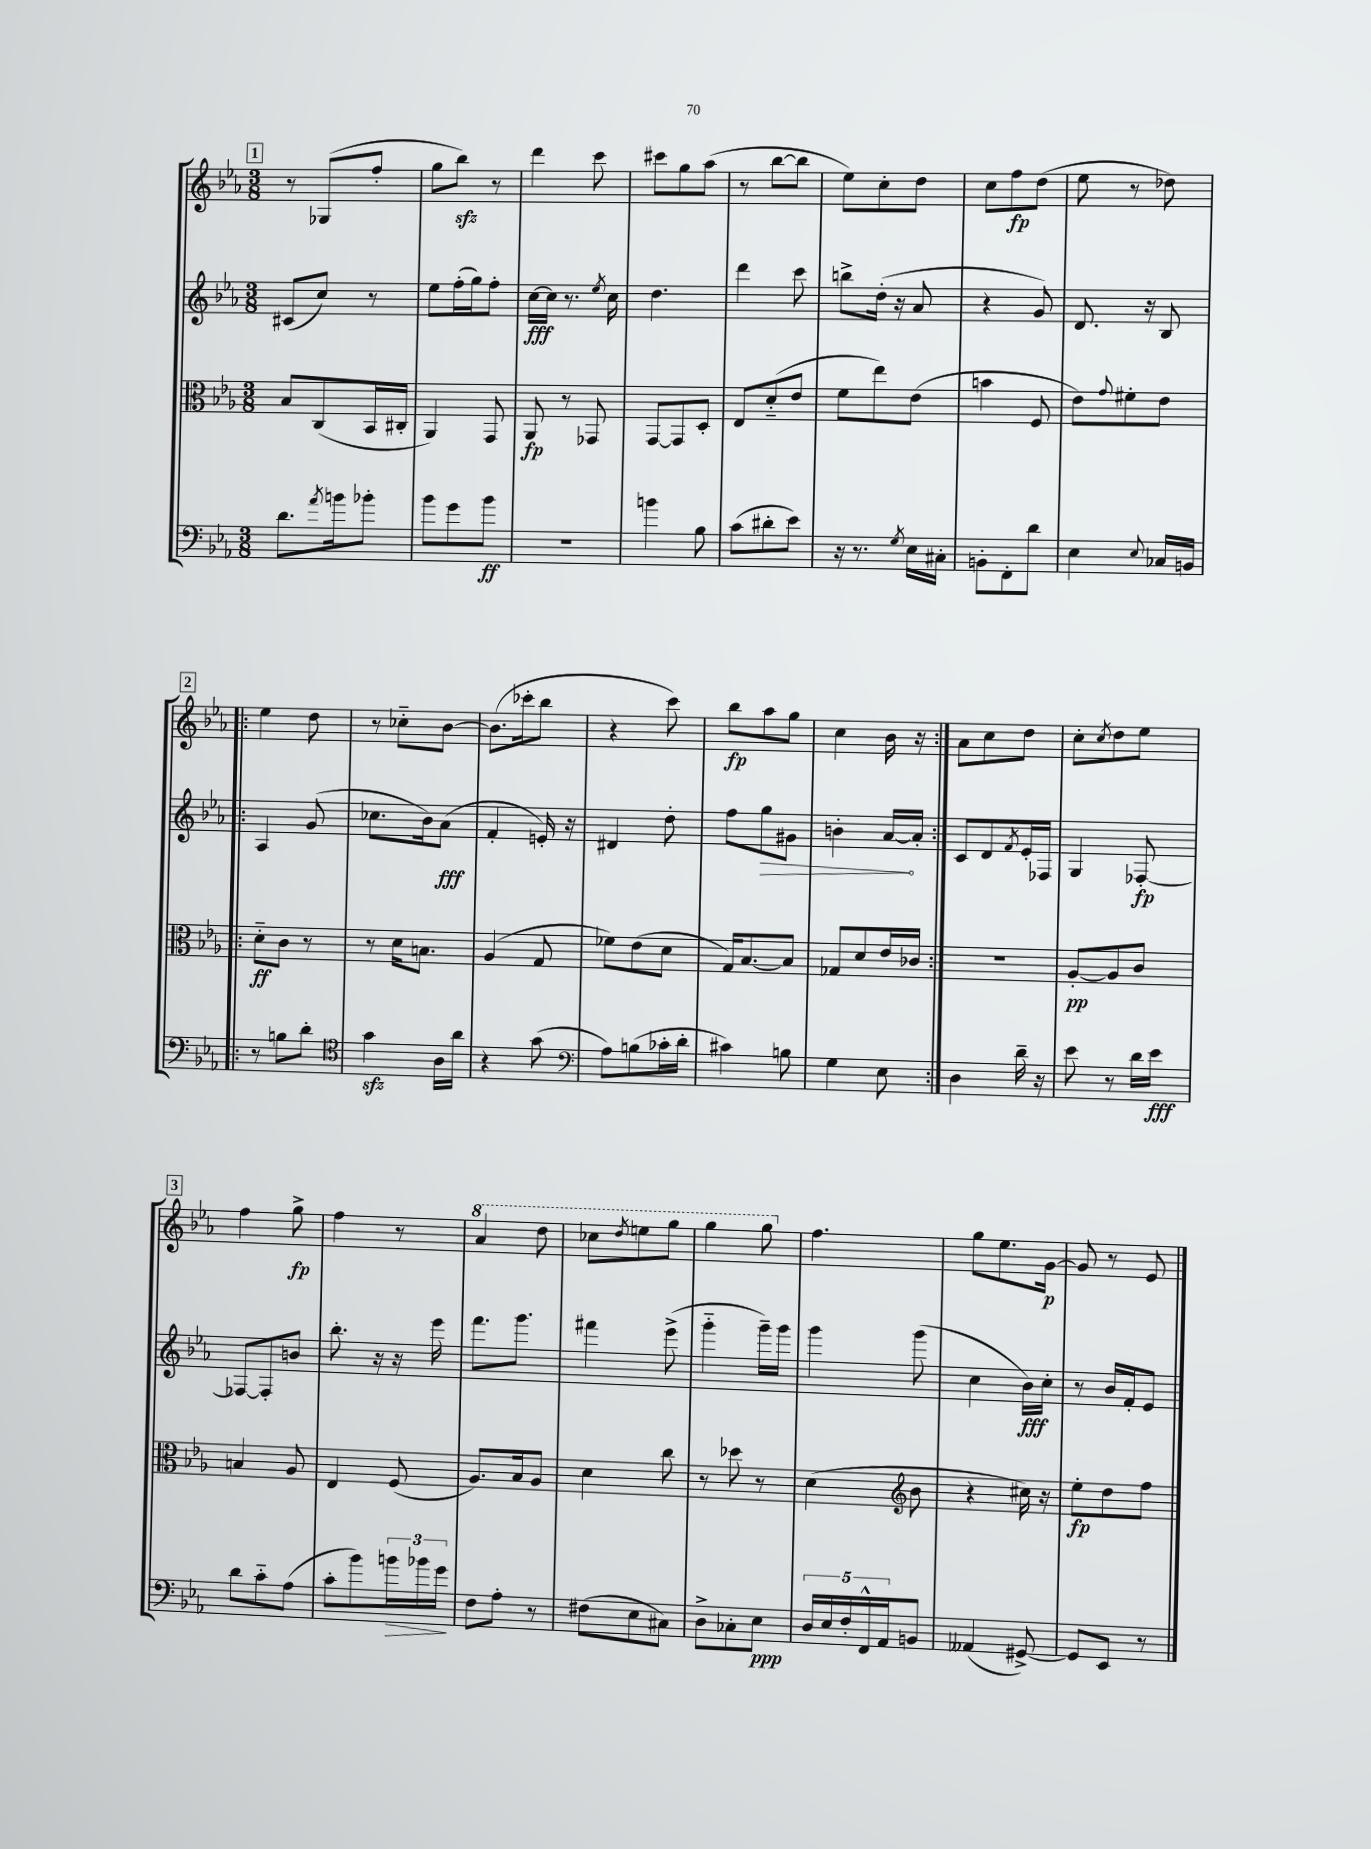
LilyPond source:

<<
\new StaffGroup <<
\new Staff = "s0" {
    \clef treble \key ees \major \numericTimeSignature \time 3/8
    \mark \markup { \box "1" } r8 ges8( f''8-. |
    g''8 bes''8\sfz) r8 |
    d'''4 c'''8 |
    cis'''8 g''8 aes''8( |
    r8 bes''8~ bes''8 |
    ees''8) c''8-. d''8 |
    c''8 f''8\fp d''8( |
    ees''8 r8 des''8) |
    \repeat volta 2 { \mark \markup { \box "2" } ees''4 d''8 |
    r8 ces''8-_ bes'8~ |
    bes'8.( ces'''16-. bes''8 |
    r4 c'''8) |
    bes''8\fp aes''8 g''8 |
    c''4 bes'16 r16 | }
    aes'8 c''8 d''8 |
    c''8-. \acciaccatura { c''8 } d''8 ees''8 |
    \mark \markup { \box "3" } f''4 g''8->\fp |
    f''4 r8 |
    \ottava #1 aes''4 d'''8 |
    ces'''8 \acciaccatura { d'''8 } e'''8 g'''8 |
    g'''4 g'''8 \ottava #0 |
    f''4. |
    g''8 ees''8. g'16~\p |
    g'8 r8 ees'8 \bar "|." |
}
\new Staff = "s1" {
    \clef treble \key ees \major \numericTimeSignature \time 3/8
    \mark \markup { \box "1" } cis'8( c''8) r8 |
    ees''8 f''16-.( g''16) f''8-. |
    c''16~\fff c''16 r8. \acciaccatura { ees''8 } c''16 |
    d''4. |
    d'''4 c'''8 |
    b''8-> d''16-.( r16 aes'8 |
    r4 g'8) |
    d'8. r16 bes8 |
    \repeat volta 2 { \mark \markup { \box "2" } aes4 g'8( |
    ces''8. bes'16) aes'8\fff( |
    f'4-. e'16-.) r16 |
    dis'4 d''8-. |
    f''8 \once \override Hairpin.circled-tip = ##t g''8\> gis'8 |
    b'4-. aes'16~\! aes'16-. | }
    c'8 d'8 \acciaccatura { f'8 } ees'16-. fes16 |
    g4 fes8~-.\fp |
    \mark \markup { \box "3" } fes8~ fes8-. b'8 |
    bes''8.-. r16 r16 ees'''16 |
    f'''8. g'''8. |
    fis'''4 ees'''8->( |
    g'''4-_ g'''16--) g'''16 |
    g'''4 g'''8( |
    c''4 bes'16\fff) c''16-. |
    r8 bes'16 f'16-. ees'8 \bar "|." |
}
\new Staff = "s2" {
    \clef alto \key ees \major \numericTimeSignature \time 3/8
    \mark \markup { \box "1" } bes8 c8( bes,16 cis16-. |
    aes,4) g,8 |
    aes,8\fp r8 ges,8 |
    g,8~ g,8 d8-. |
    ees8 d'8-_( ees'8 |
    f'8 ees''8) ees'8( |
    b'4 f8 |
    ees'8) \appoggiatura { g'8 } fis'8-. ees'8 |
    \repeat volta 2 { \mark \markup { \box "2" } d'8-_\ff c'8 r8 |
    r8 d'16 b8. |
    aes4( g8 |
    fes'8) ees'8( d'8 |
    g16) bes8.~ bes8 |
    ges8 d'8 ees'16 ces'16 | }
    R4. |
    aes8~-.\pp aes8 c'8 |
    \mark \markup { \box "3" } b4 aes8 |
    ees4 f8( |
    aes8.) bes16 aes8 |
    d'4 c''8 |
    r8 des''8 r8 |
    d'4( \clef treble bes'8 |
    r4 cis''16) r16 |
    ees''8-.\fp d''8 f''8 \bar "|." |
}
\new Staff = "s3" {
    \clef bass \key ees \major \numericTimeSignature \time 3/8
    \mark \markup { \box "1" } d'8. \acciaccatura { aes'8 } b'16 bes'8-. |
    bes'8 g'8 bes'8\ff |
    R4. |
    b'4 bes8 |
    c'8( dis'8-. ees'8) |
    r16 r8. \acciaccatura { g8 } ees16 cis16-. |
    b,8-. f,8-. d'8 |
    ees4 \appoggiatura { ees8 } ces16 b,16 |
    \repeat volta 2 { \mark \markup { \box "2" } r8 b8 d'8-. |
    \clef tenor g'4\sfz aes16 aes'16 |
    r4 g'8( |
    \clef bass aes8) b8( ces'16-. d'16-. |
    cis'4) b8 |
    g4 ees8 | }
    d4 d'16-- r16 |
    ees'8 r8 d'16 ees'16\fff |
    \mark \markup { \box "3" } d'8 c'8-_ aes8( |
    c'8-. bes'8) \tuplet 3/2 { b'16\> bes'16 g'16\! } |
    f8 aes8-. r8 |
    fis8( ees8 cis8) |
    d8-> ces8-. ees8\ppp |
    \tuplet 5/4 { d16 ees16 f16-. f,16-^ aes,16 } b,8 |
    aeses,4( gis,8~->) |
    gis,8 ees,8 r8 \bar "|." |
}
>>
>>
